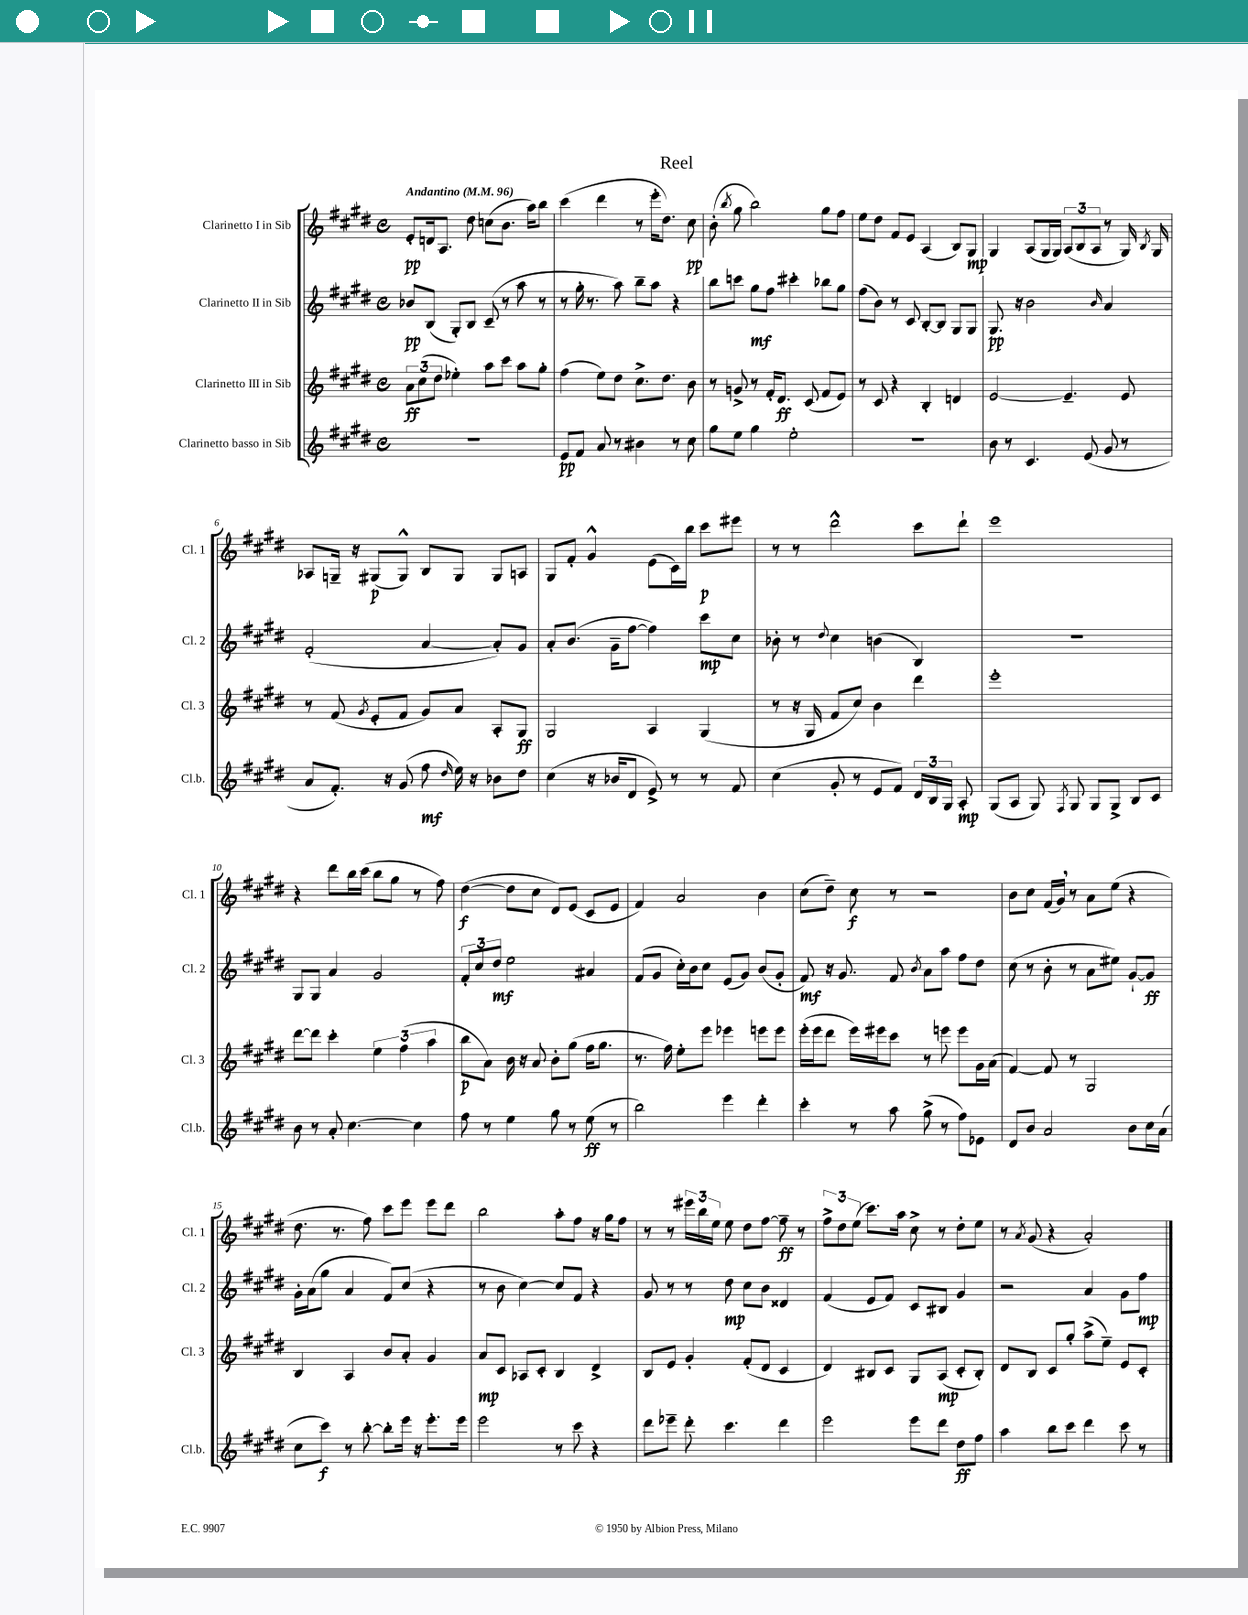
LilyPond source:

\header { title = "Reel" }
<<
\new StaffGroup <<
\new Staff = "s0" \with { instrumentName = "Clarinetto I in Sib" shortInstrumentName = "Cl. 1" } {
    \clef treble \key e \major \defaultTimeSignature \time 4/4 \tempo "Andantino" 4 = 96
    \autoBeamOff e'8[-.\pp d'16 a8.] dis''8 c''8[( b'8.] a''16[) b''8] |
    cis'''4( dis'''4 r8 e'''16[-. dis''8.]) cis''8\pp |
    b'8-.( \acciaccatura { b''8 } gis''8 b''2) gis''8[ fis''8] |
    e''8[ dis''8] fis'8[ e'8] a4( b8[) gis8]\mp |
    gis4 a8[( gis16 gis16]) \tuplet 3/2 { a8[( b8 a8] } r8 gis16) \acciaccatura { b8 } gis16 |
    aes8[ g16]-- r16 gis8[\p( gis8]-^) b8[ gis8] gis8[ a8] |
    gis8[ fis'8]-. gis'4-^ e'8[( cis'16) b''16] cis'''8[\p eis'''8] |
    r8 r8 dis'''2-^ cis'''8[ dis'''8]-! |
    e'''1 |
    r4 dis'''8[ b''16 cis'''16]( b''8[ gis''8] r8 fis''8) |
    dis''4~\f( dis''8[ cis''8] dis'8[) e'8]( cis'8[ e'8] |
    fis'4) a'2 b'4 |
    cis''8[( dis''8]--) cis''8\f r8 r2 |
    b'8[ cis''8] fis'16[( gis'16]) \breathe r8 a'8[ e''8]( r4 |
    dis''8. r8. fis''8) cis'''8[ e'''8] e'''8[ dis'''8] |
    b''2 a''8[-. fis''8] r16 gis''16[ fis''8] |
    r8 r8 \tuplet 3/2 { eis'''16[ b''16 e''16] } e''8 dis''8[ fis''8]~ fis''8--\ff r8 |
    \tuplet 3/2 { fis''8[-> dis''8 e''8]( } cis'''8.[) a''16] cis''8-> r8 dis''8[-. e''8] |
    r8 \acciaccatura { a'8 } gis'8( r4 a'2-.) \bar "|." |
}
\new Staff = "s1" \with { instrumentName = "Clarinetto II in Sib" shortInstrumentName = "Cl. 2" } {
    \clef treble \key e \major \defaultTimeSignature \time 4/4
    \autoBeamOff bes'8[\pp b8]( gis8[-.) b8] cis'8--( r8 a''8 r8 |
    r8 gis''16-. r8. a''8) b''8[-- a''8] r4 |
    b''8[ c'''8] gis''8[\mf fis''8] cis'''4-. bes''8[ gis''8] |
    fis''8[( b'8]) r8 cis'8 b8[~-. b8] gis8[ gis8] |
    gis8.\pp r16 b'2 \grace { b'16 } a'4 |
    fis'2-.( a'4~ a'8[-.) gis'8] |
    a'8[-. b'8.]( gis'16[-- fis''8]~ fis''4) cis'''8[\mp cis''8] |
    bes'8-. r8 \appoggiatura { dis''8 } cis''4 b'4( b4) |
    R1 |
    gis8[ gis8] a'4 gis'2 |
    \tuplet 3/2 { fis'8[-. cis''8 dis''8]\mf } e''2 ais'4 |
    fis'8[( gis'8] cis''16[-.) b'16 cis''8] e'8[( gis'8]) b'8[( gis'8]-. |
    fis'8\mf) r16 gis'8. fis'8 \acciaccatura { b'8 } a'8[ a''8] fis''8[ dis''8] |
    cis''8( r8 b'8-. r8 a'8[ eis''8]) gis'8[~-! gis'8]\ff |
    gis'16[-. a'16( gis''8] a'4 fis'8[) cis''8]( r4 |
    r8 b'8 cis''4~) cis''8[ fis'8] r4 |
    gis'8 r8 r8 dis''8\mp cis''8[ b'8] disis'4 |
    fis'4( e'8[ fis'8]) cis'8[ bis8] gis'4 |
    r2 a'4 gis'8[ fis''8]\mp \bar "|." |
}
\new Staff = "s2" \with { instrumentName = "Clarinetto III in Sib" shortInstrumentName = "Cl. 3" } {
    \clef treble \key e \major \defaultTimeSignature \time 4/4
    \autoBeamOff \tuplet 3/2 { a'8[\ff cis''8( dis''8] } ees''4-.) a''8[ cis'''8] a''8[ gis''8]-. |
    fis''4( e''8[) dis''8] cis''8.[-> dis''8.] b'8 |
    r8 g'8-> r8 fis'16[-. dis'8.]\ff cis'8( fis'8[ e'8]) |
    r8 cis'8 r4 b4-. d'4 |
    e'2~ e'4.-- e'8 |
    r8 fis'8( \acciaccatura { gis'8 } e'8[-. fis'8] gis'8[) a'8] a8[-. gis8]\ff |
    gis2 a4 gis4( |
    r8 r16 gis16 fis'8[ cis''8]) b'4 dis'''4 |
    e'''1-. |
    dis'''8[~ dis'''8] cis'''4-. \tuplet 3/2 { e''4 fis''4( a''4 } |
    b''8[\p a'8]) b'16 r16 a'8 b'8[-. gis''8]( fis''16[ gis''8.] |
    r8. fis''16) e''8[-. e'''8] ees'''4 e'''8[ e'''8] |
    e'''16[-.( e'''16 dis'''8] e'''16[) eis'''16 cis'''8] r8 e'''8 e'''8[ gis'16 a'16]( |
    fis'4~) fis'8 r8 gis2 |
    b4 a4 b'8[ a'8]-. gis'4 |
    a'8[\mp cis'8] aes8[ cis'8]-. b4 dis'4-> |
    b8[ e'8] gis'4-. fis'8[-.( dis'8] cis'4 |
    dis'4) bis8[ cis'8] gis8[ a8]\mp( cis'8[-. bis8]-.) |
    dis'8[ b8] cis'8[ gis''8]-. a''8[->( e''8]--) e'8[ cis'8]-. \bar "|." |
}
\new Staff = "s3" \with { instrumentName = "Clarinetto basso in Sib" shortInstrumentName = "Cl.b." } {
    \clef treble \key e \major \defaultTimeSignature \time 4/4
    \autoBeamOff r1 |
    e'8[\pp fis'8] a'8 r8 bis'4 r8 cis''8 |
    gis''8[ e''8] gis''4 e''2-. |
    R1 |
    b'8 r8 cis'4. e'8( gis'8 r8 |
    a'8[ fis'8.]-.) r16 gis'8( fis''8\mf \grace { dis''16 } e''16) r16 bes'8[ dis''8] |
    cis''4( r16 bes'16[ dis'8] e'8->) r8 r8 fis'8 |
    cis''4( gis'8-. r8 e'8[ fis'8]) \tuplet 3/2 { dis'16[ b16 gis16] } a8-.\mp |
    gis8[( a8] gis8) \acciaccatura { fis8 } gis8 gis8[ gis8]-> b8[ cis'8] |
    b'8 r8 a'8-. cis''4.~ cis''4 |
    fis''8 r8 e''4 gis''8 r8 e''8\ff( r8 |
    b''2) e'''4 dis'''4-. |
    cis'''4-. r8 a''8 gis''8->( r8 fis''8[) ees'8] |
    dis'8[ b'8] a'2 b'8[ cis''16 a'16]( |
    cis''8[ cis'''8]\f) r8 b''8~-. b''8[-. e'''16] r16 e'''8.[-. e'''16] |
    e'''2 r8 cis'''8 r4 |
    dis'''8[ ees'''8]-- dis'''8-. cis'''4. dis'''4 |
    e'''2 e'''8[ dis'''8] dis''8[\ff fis''8] |
    a''4 b''8[ cis'''8] dis'''4 cis'''8 r8 \bar "|." |
}
>>
>>
